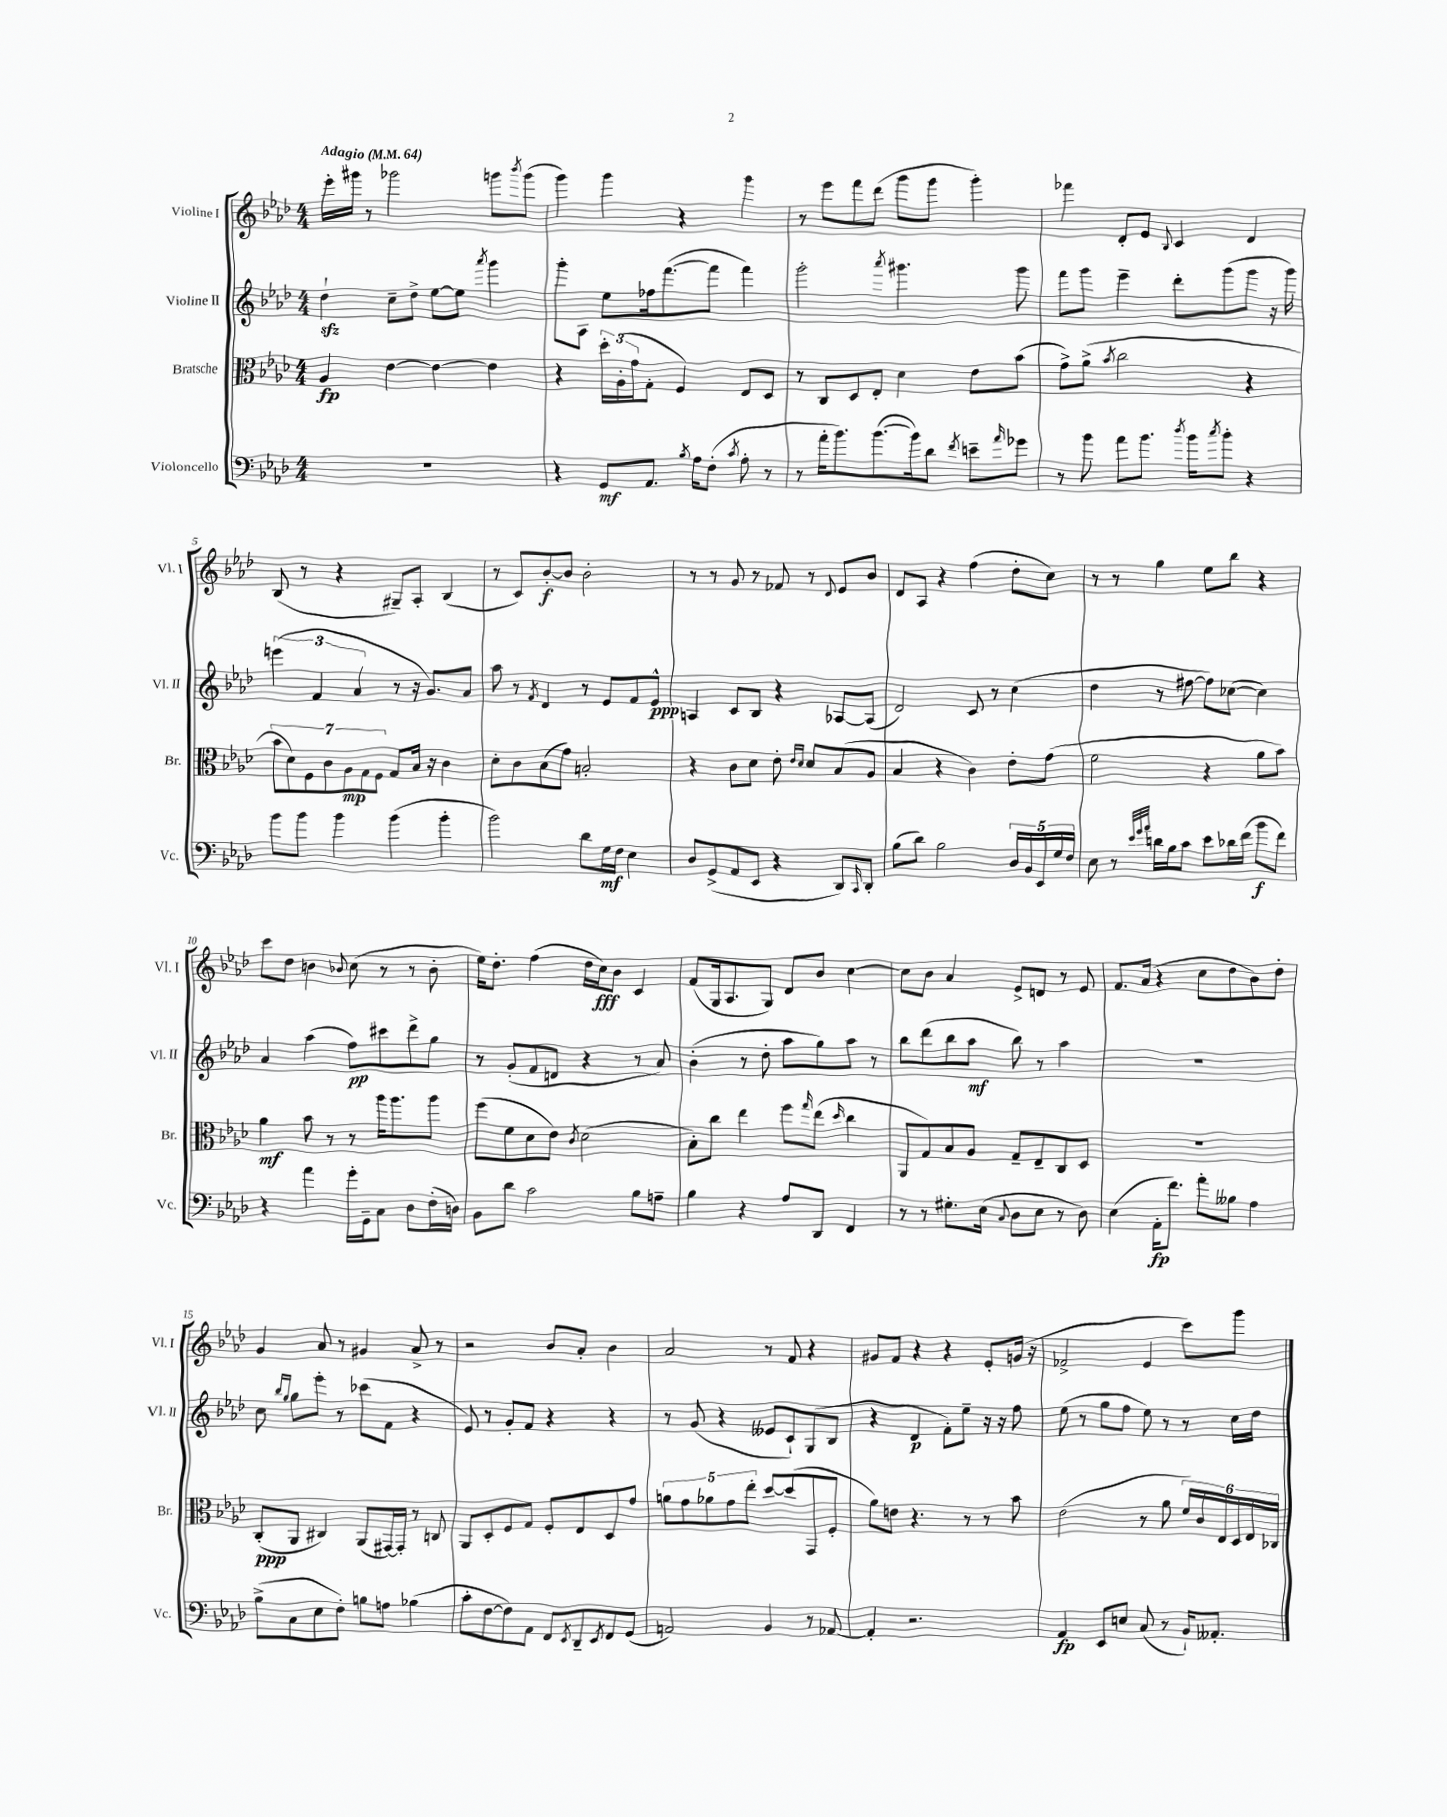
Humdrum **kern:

**kern	**dynam	**kern	**dynam	**kern	**dynam	**kern	**dynam
*part4	*part4	*part3	*part3	*part2	*part2	*part1	*part1
*staff4	*staff4	*staff3	*staff3	*staff2	*staff2	*staff1	*staff1
*I"Violoncello	*	*I"Bratsche	*	*I"Violine II	*	*I"Violine I	*
*I'Vc.	*	*I'Br.	*	*I'Vl. II	*	*I'Vl. I	*
*clefF4	*	*clefC3	*	*clefG2	*	*clefG2	*
*k[b-e-a-d-]	*	*k[b-e-a-d-]	*	*k[b-e-a-d-]	*	*k[b-e-a-d-]	*
*M4/4	*	*M4/4	*	*M4/4	*	*M4/4	*
*MM64	*	*MM64	*	*MM64	*	*MM64	*
=1	=1	=1	=1	=1	=1	=1	=1
!	!	!	!	!	!	!LO:TX:a:B:t=Adagio	!
1r	.	4A-/	fp	4dd-zz`\	.	16eee-'\LL	.
.	.	.	.	.	.	16ggg#X\JJ	.
.	.	.	.	.	.	8r	.
.	.	[4e-\	.	8cc~\L	.	2ggg-X\	.
.	.	.	.	8dd-^\J	.	.	.
.	.	4e-\_	.	[8ee-\L	.	.	.
.	.	.	.	8ee-\J]	.	.	.
.	.	.	.	8qaaa-/	.	.	.
.	.	4e-\]	.	4ggg\	.	8gggn\L	.
.	.	.	.	.	.	8qbbb-/	.
.	.	.	.	.	.	(8ggg\J	.
=2	=2	=2	=2	=2	=2	=2	=2
4r	.	4r	.	8ggg'\L	.	4ggg\)	.
.	.	.	.	8A-\J	.	.	.
8GG/L	mf	24dd-'\LL	.	8ee-\L	.	4ggg\	.
.	.	(24A-'\	.	.	.	.	.
.	.	24g\J	.	.	.	.	.
8.AA-/J	.	8G'\J	.	16ff-X\k	.	.	.
.	.	.	.	([8.fff\	.	.	.
.	.	4F/)	.	.	.	4r	.
8qB-/	.	.	.	.	.	.	.
16A-\KL	.	.	.	.	.	.	.
(8F'\J	.	.	.	8fff\J]	.	.	.
8qc/	.	.	.	.	.	.	.
8A-'\	.	8E-/L	.	4fff\)	.	4ggg\	.
8r	.	8D-/J	.	.	.	.	.
=3	=3	=3	=3	=3	=3	=3	=3
8r	.	8r	.	2ggg'\	.	8r	.
16a-'\KL	.	8C/L	.	.	.	8eee-\L	.
8.b-\)	.	.	.	.	.	.	.
.	.	8D-/	.	.	.	8fff\	.
([8.b-\	.	8E-'/J	.	.	.	(8ddd-\J	.
.	.	.	.	8qaaa-/	.	.	.
.	.	4d-\	.	4.ggg#X\	.	8ggg\L	.
16b-\k])	.	.	.	.	.	.	.
8d-\J	.	.	.	.	.	8ggg\J	.
8qf/	.	.	.	.	.	.	.
8en~\L	.	8e-\L	.	.	.	4ggg'\)	.
16qqa-/	.	.	.	.	.	.	.
8g-X\J	.	(8b-\J	.	8ggg#\	.	.	.
=4	=4	=4	=4	=4	=4	=4	=4
8r	.	8g^\L)	.	8fff\L	.	4fff-X\	.
8b-\	.	(8a-^\J	.	8ggg\J	.	.	.
.	.	8qb-/	.	.	.	.	.
8a-\L	.	2cc\	.	4eee-~\	.	8d-'/L	.
8.b-\J	.	.	.	.	.	8e-/J	.
.	.	.	.	.	.	8qqB-/	.
.	.	.	.	8ddd-'\L	.	4c/	.
8qdd-/	.	.	.	.	.	.	.
16b-\KL	.	.	.	.	.	.	.
8qcc/	.	.	.	.	.	.	.
8b-'\J	.	.	.	(8ggg\	.	.	.
4r	.	4r	.	8ggg\J	.	4d-/	.
.	.	.	.	16r	.	.	.
.	.	.	.	16ggg\)	.	.	.
!!LO:LB:g=z
=5	=5	=5	=5	=5	=5	=5	=5
8b-\L	.	14b-\L	.	(6eeen\	.	(8B-/	.
.	.	14d-\)	.	.	.	.	.
8b-\J	.	.	.	.	.	8r	.
.	.	14F\	.	.	.	.	.
.	.	.	.	6f/	.	.	.
.	.	14c\	.	.	.	.	.
4b-\	.	.	.	.	.	4r	.
.	.	14A-\	mp	.	.	.	.
.	.	.	.	6a-/	.	.	.
.	.	14G\	.	.	.	.	.
.	.	14F\J	.	.	.	.	.
(4b-\	.	8G/L	.	8r	.	8G#X~/L)	.
.	.	16B-/Jk	.	16r	.	8A-'/J	.
.	.	16r	.	8.g/L)	.	.	.
4b-'\	.	4c\	.	.	.	(4B-/	.
.	.	.	.	8a-/J	.	.	.
=6	=6	=6	=6	=6	=6	=6	=6
2b-\)	.	8d-'\L	.	8aa-\	.	8r	.
.	.	8c\	.	8r	.	8c/L)	.
.	.	.	.	8qf/	.	.	.
.	.	(8B-\	.	4d-/	.	[8b-'/	f
.	.	8g\J)	.	.	.	8b-/J]	.
8d-\L	.	2Bn'/	.	8r	.	2b-'\	.
16G\L	mf	.	.	8e-/L	.	.	.
16F\JJ	.	.	.	.	.	.	.
4E-\	.	.	.	8f/	.	.	.
.	.	.	.	8e-^^/J	ppp	.	.
=7	=7	=7	=7	=7	=7	=7	=7
8D-/L	.	4r	.	4An/	.	8r	.
(8GG^/	.	.	.	.	.	8r	.
8AA-/	.	8c\L	.	8c/L	.	8g/	.
8EE-/J	.	8d-\J	.	8B-/J	.	8r	.
4r	.	8e-'\	.	4r	.	8f-X/	.
.	.	16qqe-/LL	.	.	.	.	.
.	.	16qqd-/JJ	.	.	.	.	.
.	.	8d-/L	.	.	.	8r	.
.	.	.	.	.	.	8qqd-/	.
8DD-/L)	.	(8B-/	.	[8A-X/L	.	8e-/L	.
16qqCC/	.	.	.	.	.	.	.
8DD-'/J	.	8A-/J	.	(8A-/J]	.	8b-/J	.
=8	=8	=8	=8	=8	=8	=8	=8
(8B-\L	.	4B-/	.	2d-/)	.	8d-/L	.
8d-\J)	.	.	.	.	.	8A-/J	.
2B-\	.	4r	.	.	.	4r	.
.	.	4c\)	.	8c/	.	(4ff\	.
.	.	.	.	8r	.	.	.
20D-/LL	.	8e-'\L	.	(4cc\	.	8dd-'\L	.
20BB-/	.	.	.	.	.	.	.
20EE-/	.	.	.	.	.	.	.
.	.	(8g\J	.	.	.	8cc\J)	.
20G/	.	.	.	.	.	.	.
20F/JJ	.	.	.	.	.	.	.
=9	=9	=9	=9	=9	=9	=9	=9
8E-\	.	2f\	.	4dd-\	.	8r	.
8r	.	.	.	.	.	8r	.
32qqe-/LLL	.	.	.	.	.	.	.
32qqg/	.	.	.	.	.	.	.
32qqa-/JJJ	.	.	.	.	.	.	.
16dn\LL	.	.	.	8r	.	4gg\	.
16B-\J	.	.	.	.	.	.	.
8c\J	.	.	.	[8ff#X\	.	.	.
8e-\L	.	4r	.	8ff#\L])	.	8ee-\L	.
16d-X\L	.	.	.	([8cc-X\J	.	8bb-\J	.
(16f\JJ	.	.	.	.	.	.	.
8b-\L	f	8a-\L	.	4cc-\])	.	4r	.
8f\J)	.	8b-\J)	.	.	.	.	.
!!LO:LB:g=z
=10	=10	=10	=10	=10	=10	=10	=10
4r	.	4a-\	mf	4a-/	.	8ccc\L	.
.	.	.	.	.	.	8dd-\J	.
4a-\	.	8b-\	.	(4aa-\	.	4bn\	.
.	.	8r	.	.	.	.	.
.	.	.	.	.	.	8qqb-X/	.
16g'\LL	.	8r	.	8ff\L)	pp	(8cc\	.
16GG~\J	.	.	.	.	.	.	.
8C\J	.	16aa-\KL	.	8ccc#X\	.	8r	.
.	.	8.aa-\	.	.	.	.	.
8D-\L	.	.	.	8ddd-^\	.	8r	.
(16F'\L	.	8aa-\J	.	8gg\J	.	8b-'\	.
16Dn\JJ)	.	.	.	.	.	.	.
=11	=11	=11	=11	=11	=11	=11	=11
8BB-\L	.	(8ff\L	.	8r	.	16ee-\KL)	.
.	.	.	.	.	.	8.dd-'\J	.
8d-\J	.	8f\	.	(8g'/L	.	.	.
2c\	.	8d-\	.	8f/	.	(4ff\	.
.	.	8e-\J)	.	8dn/J	.	.	.
.	.	8qc/	.	.	.	.	.
.	.	(2d-\	.	4r	.	16dd-\LL	.
.	.	.	.	.	.	16cc\J)	fff
.	.	.	.	.	.	8b-\J	.
8B-\L	.	.	.	8r	.	4c/	.
8An~\J	.	.	.	8a-/)	.	.	.
=12	=12	=12	=12	=12	=12	=12	=12
4B-\	.	8B-'\L)	.	(4b-'\	.	(8f/L	.
.	.	8cc\J	.	.	.	16G/k	.
.	.	.	.	.	.	8.A-/	.
4r	.	4ee-\	.	8r	.	.	.
.	.	.	.	8dd-'\	.	8G/J)	.
8A-/L	.	8ff\L	.	8aa-\L	.	8d-/L	.
.	.	16qqgg/	.	.	.	.	.
8DD-/J	.	(8ee-\J	.	8gg\)	.	8b-/J	.
.	.	16qqdd-/	.	.	.	.	.
4FF/	.	4cc\	.	8aa-\J	.	[4cc\	.
.	.	.	.	8r	.	.	.
=13	=13	=13	=13	=13	=13	=13	=13
8r	.	8AA-/L	.	8bb-\L	.	8cc\L]	.
8r	.	8G/)	.	(8ddd-\	.	8b-\J	.
8.G#X'\L	.	8B-/	.	8bb-\	.	4a-/	.
.	.	8A-/J	.	8aa-\J	mf	.	.
(16E-\Jk	.	.	.	.	.	.	.
8qqC/	.	.	.	.	.	.	.
8D-\L	.	8G~/L	.	8bb-\)	.	8e-^/L	.
8E-\J	.	8E-~/	.	8r	.	8dn/J	.
8r	.	8C/	.	4aa-\	.	8r	.
8D-\)	.	8D-/J	.	.	.	8e-/	.
=14	=14	=14	=14	=14	=14	=14	=14
(4E-\	.	1r	.	1r	.	8.f/L	.
.	.	.	.	.	.	(16a-/Jk	.
16AA-'\KL	fp	.	.	.	.	4r	.
8.f\J)	.	.	.	.	.	.	.
8a-'\L	.	.	.	.	.	8cc\L	.
8B--X\J	.	.	.	.	.	8dd-\	.
4A-\	.	.	.	.	.	8b-\)	.
.	.	.	.	.	.	8dd-'\J	.
!!LO:LB:g=z
=15	=15	=15	=15	=15	=15	=15	=15
(8B-^\L	.	(8C'/L	ppp	8cc\	.	4g/	.
.	.	.	.	16qqbb-/LL	.	.	.
.	.	.	.	16qqgg/JJ	.	.	.
8C\	.	8AA-/J	.	8gg\L	.	.	.
8E-\	.	4C#X/)	.	8eee-'\J	.	8a-/	.
8F'\J)	.	.	.	8r	.	8r	.
8Bn\L	.	(8AA-/L	.	(8ccc-X\L	.	4g#X/	.
8An\J	.	[16GG#X/L)	.	8f\J	.	.	.
.	.	16GG#'/JJ]	.	.	.	.	.
(4B-X\	.	8r	.	4r	.	8a-^/	.
.	.	8Cn/	.	.	.	8r	.
=16	=16	=16	=16	=16	=16	=16	=16
8c'\L	.	8AA-/L	.	8e-/)	.	2r	.
[8F\	.	8D-'/	.	8r	.	.	.
8F\])	.	8F/	.	8g'/L	.	.	.
8AA-\J	.	8G/J	.	8f/J	.	.	.
8FF/L	.	8F'/L	.	4r	.	8b-/L	.
8qEE-/	.	.	.	.	.	.	.
8DD-~/	.	8E-/	.	.	.	8a-'/J	.
8qEE-/	.	.	.	.	.	.	.
8FF/	.	8D-/	.	4r	.	4b-\	.
(8GG/J	.	8g/J	.	.	.	.	.
=17	=17	=17	=17	=17	=17	=17	=17
2AAn/)	.	10an\L	.	8r	.	2a-/	.
.	.	10g\	.	.	.	.	.
.	.	.	.	(8g/	.	.	.
.	.	10a-X\	.	.	.	.	.
.	.	.	.	4r	.	.	.
.	.	10g\	.	.	.	.	.
.	.	10ee-'\J	.	.	.	.	.
4BB-/	.	[8dd-/L	.	8e--X/L	.	8r	.
.	.	(8dd-/]	.	8c`/)	.	8f/	.
8r	.	8GG/	.	(8G/	.	4r	.
[8AA-X/	.	8F'/J	.	8B-/J	.	.	.
=18	=18	=18	=18	=18	=18	=18	=18
4AA-'/]	.	8a-\L)	.	4r	.	8g#X/L	.
.	.	8en\J	.	.	.	8f/J	.
2.r	.	4.r	.	4d-/	p	4r	.
.	.	.	.	8f'\L)	.	4r	.
.	.	8r	.	8ee-~\J	.	.	.
.	.	8r	.	16r	.	8e-'/L	.
.	.	.	.	16r	.	.	.
.	.	8b-\	.	8ff\	.	(16gn/Jk	.
.	.	.	.	.	.	16r	.
=19	=19	=19	=19	=19	=19	=19	=19
4AA-/	fp	(2e-\	.	(8ee-\	.	2f-X^/	.
.	.	.	.	8r	.	.	.
8EE-/L	.	.	.	8gg\L	.	.	.
8En/J	.	.	.	8ff\J	.	.	.
(8C/	.	8r	.	8ee-\)	.	4e-/	.
8r	.	8a-\	.	8r	.	.	.
16BB-`/KL)	.	24f/LL)	.	8r	.	8ccc\L)	.
.	.	24c/	.	.	.	.	.
8.AA--X'/J	.	.	.	.	.	.	.
.	.	24E-/	.	.	.	.	.
.	.	24D-/	.	16cc\LL	.	8ggg\J	.
.	.	24E-/	.	.	.	.	.
.	.	.	.	16dd-\JJ	.	.	.
.	.	24C-X/JJ	.	.	.	.	.
==	==	==	==	==	==	==	==
*-	*-	*-	*-	*-	*-	*-	*-
